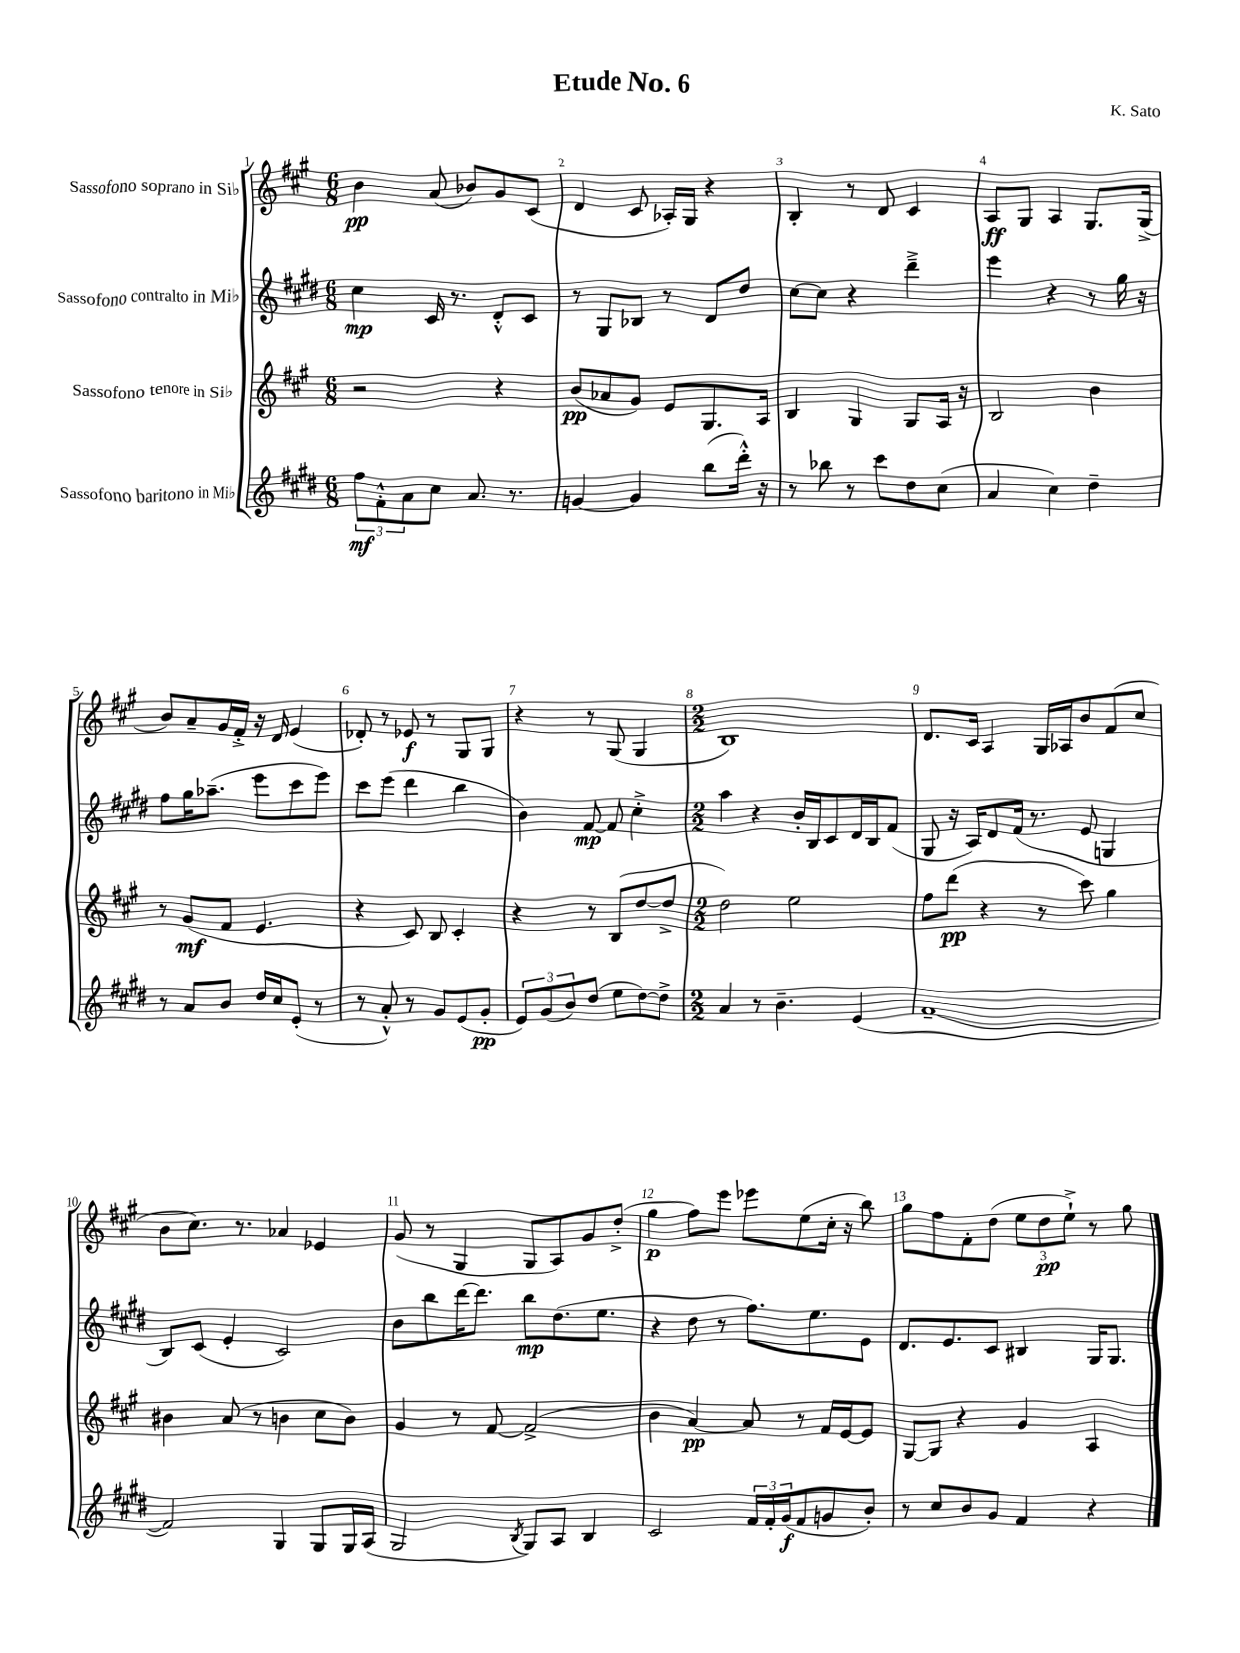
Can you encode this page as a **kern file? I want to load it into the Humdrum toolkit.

**kern	**dynam	**kern	**dynam	**kern	**dynam	**kern	**dynam
*part4	*part4	*part3	*part3	*part2	*part2	*part1	*part1
*staff4	*staff4	*staff3	*staff3	*staff2	*staff2	*staff1	*staff1
*I"Sassofono baritono in Mi♭	*	*I"Sassofono tenore in Si♭	*	*I"Sassofono contralto in Mi♭	*	*I"Sassofono soprano in Si♭	*
*clefG2	*	*clefG2	*	*clefG2	*	*clefG2	*
*k[f#c#g#d#]	*	*k[f#c#g#]	*	*k[f#c#g#d#]	*	*k[f#c#g#]	*
*M6/8	*	*M6/8	*	*M6/8	*	*M6/8	*
=1	=1	=1	=1	=1	=1	=1	=1
12ff#\L	mf	2r	.	4cc#\	mp	4b\	pp
12f#'^^\	.	.	.	.	.	.	.
12a\	.	.	.	.	.	.	.
8cc#\J	.	.	.	16c#/	.	(8a/	.
.	.	.	.	8.r	.	.	.
8.a/	.	.	.	.	.	8b-X/L)	.
.	.	4r	.	8d#'^^/L	.	8g#/	.
8.r	.	.	.	.	.	.	.
.	.	.	.	8c#/J	.	(8c#/J	.
=2	=2	=2	=2	=2	=2	=2	=2
[4gn/	.	(8b/L	pp	8r	.	4d/	.
.	.	8a-X/	.	8G#/L	.	.	.
4g/]	.	8g#/J)	.	8B-X/J	.	8c#/	.
.	.	8e/L	.	8r	.	16A-X'/LL)	.
.	.	.	.	.	.	16G#/JJ	.
(8bb\L	.	8.G#/	.	8d#/L	.	4r	.
16ddd#'^^\Jk)	.	.	.	8dd#/J	.	.	.
16r	.	16A/Jk	.	.	.	.	.
=3	=3	=3	=3	=3	=3	=3	=3
8r	.	4B/	.	[8cc#\L	.	4B'/	.
8bb-X\	.	.	.	8cc#\J]	.	.	.
8r	.	4G#/	.	4r	.	8r	.
8ccc#\L	.	.	.	.	.	8d/	.
8dd#\	.	8G#/L	.	4ddd#~^\	.	4c#/	.
(8cc#\J	.	16A/Jk	.	.	.	.	.
.	.	16r	.	.	.	.	.
=4	=4	=4	=4	=4	=4	=4	=4
4a/	.	2B/	.	4eee\	.	8A/L	ff
.	.	.	.	.	.	8G#/J	.
4cc#\)	.	.	.	4r	.	4A/	.
4dd#~\	.	4b\	.	8r	.	8.G#/L	.
.	.	.	.	16gg#\	.	.	.
.	.	.	.	16r	.	(16G#^/Jk	.
!!LO:LB:g=z
=5	=5	=5	=5	=5	=5	=5	=5
8r	.	8r	.	8ff#\L	.	8b/L)	.
8a/L	.	(8g#/L	mf	16gg#\K	.	8a~/	.
.	.	.	.	(8.aa-X~\J	.	.	.
8b/J	.	8f#/J	.	.	.	16g#/L	.
.	.	.	.	.	.	16f#'^/JJ	.
16dd#/LL	.	4.e/	.	8eee\L	.	16r	.
16cc#/J	.	.	.	.	.	16d/	.
(8e'/J	.	.	.	8ccc#\	.	(4e/	.
8r	.	.	.	8eee\J)	.	.	.
=6	=6	=6	=6	=6	=6	=6	=6
8r	.	4r	.	8ccc#\L	.	8d-X'/)	.
8a'^^/)	.	.	.	(8eee\J	.	8r	.
8r	.	8c#/)	.	4ddd#\	.	8e-X/	f
8g#/L	.	8B/	.	.	.	8r	.
(8e/	.	4c#'/	.	4bb\	.	8G#/L	.
8g#'/J	pp	.	.	.	.	8G#/J	.
=7	=7	=7	=7	=7	=7	=7	=7
12e/L)	.	4r	.	4b\)	.	4r	.
(12g#/	.	.	.	.	.	.	.
12b/)	.	.	.	.	.	.	.
(8dd#/J	.	8r	.	[8f#/	mp	8r	.
8ee\L	.	(8B/L	.	8f#/]	.	(8G#/	.
[8dd#\)	.	[8dd/	.	4cc#'^\	.	4G#/	.
8dd#^\J]	.	8dd^/J]	.	.	.	.	.
=8	=8	=8	=8	=8	=8	=8	=8
*M2/2	*	*M2/2	*	*M2/2	*	*M2/2	*
4a/	.	2dd\)	.	4aa\	.	1B)	.
8r	.	.	.	4r	.	.	.
4.b~\	.	.	.	.	.	.	.
.	.	2ee\	.	16b'/LL	.	.	.
.	.	.	.	16B/J	.	.	.
.	.	.	.	8c#/	.	.	.
(4e/	.	.	.	16d#/L	.	.	.
.	.	.	.	16B/J	.	.	.
.	.	.	.	(8f#/J	.	.	.
=9	=9	=9	=9	=9	=9	=9	=9
[1f#~	.	8ff#\L	.	8G#/	.	8.d/L	.
.	.	(8ddd\J	pp	16r	.	.	.
.	.	.	.	16A/KL)	.	16c#/Jk	.
.	.	4r	.	8d#/	.	4A/	.
.	.	.	.	(16f#/Jk	.	.	.
.	.	.	.	8.r	.	.	.
.	.	8r	.	.	.	16G#/LL	.
.	.	.	.	.	.	16A-X/J	.
.	.	8ccc#\)	.	8e/	.	8b/	.
.	.	4gg#\	.	4Gn/	.	(8f#/	.
.	.	.	.	.	.	8cc#/J	.
!!LO:LB:g=z
=10	=10	=10	=10	=10	=10	=10	=10
2f#/])	.	4b#X\	.	8B/L)	.	8b\L	.
.	.	.	.	(8c#/J	.	8.cc#\J)	.
.	.	(8a/	.	4e'/	.	.	.
.	.	.	.	.	.	8.r	.
.	.	8r	.	.	.	.	.
4G#/	.	4bn\	.	2c#/)	.	4a-X/	.
8G#/L	.	8cc#\L	.	.	.	4e-X/	.
16G#/L	.	8b\J)	.	.	.	.	.
(16A/JJ	.	.	.	.	.	.	.
=11	=11	=11	=11	=11	=11	=11	=11
2G#/	.	4g#/	.	8b\L	.	(8g#/	.
.	.	.	.	8bb\	.	8r	.
.	.	8r	.	[16ddd#\K	.	4G#/	.
.	.	.	.	8.ddd#\J]	.	.	.
.	.	[8f#/	.	.	.	.	.
8qB/	.	.	.	.	.	.	.
8G#/L)	.	(2f#^/]	.	8bb\L	mp	8G#/L	.
8A/J	.	.	.	(8.dd#\	.	8A/)	.
4B/	.	.	.	.	.	8g#/	.
.	.	.	.	8.ee\J	.	.	.
.	.	.	.	.	.	(8dd'^/J	.
=12	=12	=12	=12	=12	=12	=12	=12
2c#/	.	4b\	.	4r	.	4gg#\	p
.	.	[4a/)	pp	8dd#\	.	8ff#\L)	.
.	.	.	.	8r	.	8eee\J	.
24f#/LL	.	8a/]	.	8.ff#\L)	.	8eee-X\L	.
24f#'/	.	.	.	.	.	.	.
(24g#/J	f	.	.	.	.	.	.
8f#/	.	8r	.	.	.	(8ee\	.
.	.	.	.	8.ee\	.	.	.
8gn/	.	16f#/LL	.	.	.	16cc#'\Jk	.
.	.	[16e/J	.	.	.	16r	.
8b'/J)	.	8e/J]	.	8e\J	.	8bb\)	.
=13	=13	=13	=13	=13	=13	=13	=13
8r	.	[8G#/L	.	8.d#/L	.	8gg#\L	.
8cc#/L	.	8G#/J]	.	.	.	8ff#\	.
.	.	.	.	8.e/	.	.	.
8b/	.	4r	.	.	.	8f#'\	.
8g#/J	.	.	.	8c#/J	.	(8dd\J	.
4f#/	.	4g#/	.	4B#X/	.	12ee\L	.
.	.	.	.	.	.	12dd\	pp
.	.	.	.	.	.	12ee`^\J)	.
4r	.	4A/	.	16G#/KL	.	8r	.
.	.	.	.	8.G#/J	.	.	.
.	.	.	.	.	.	8gg#\	.
==	==	==	==	==	==	==	==
*-	*-	*-	*-	*-	*-	*-	*-
